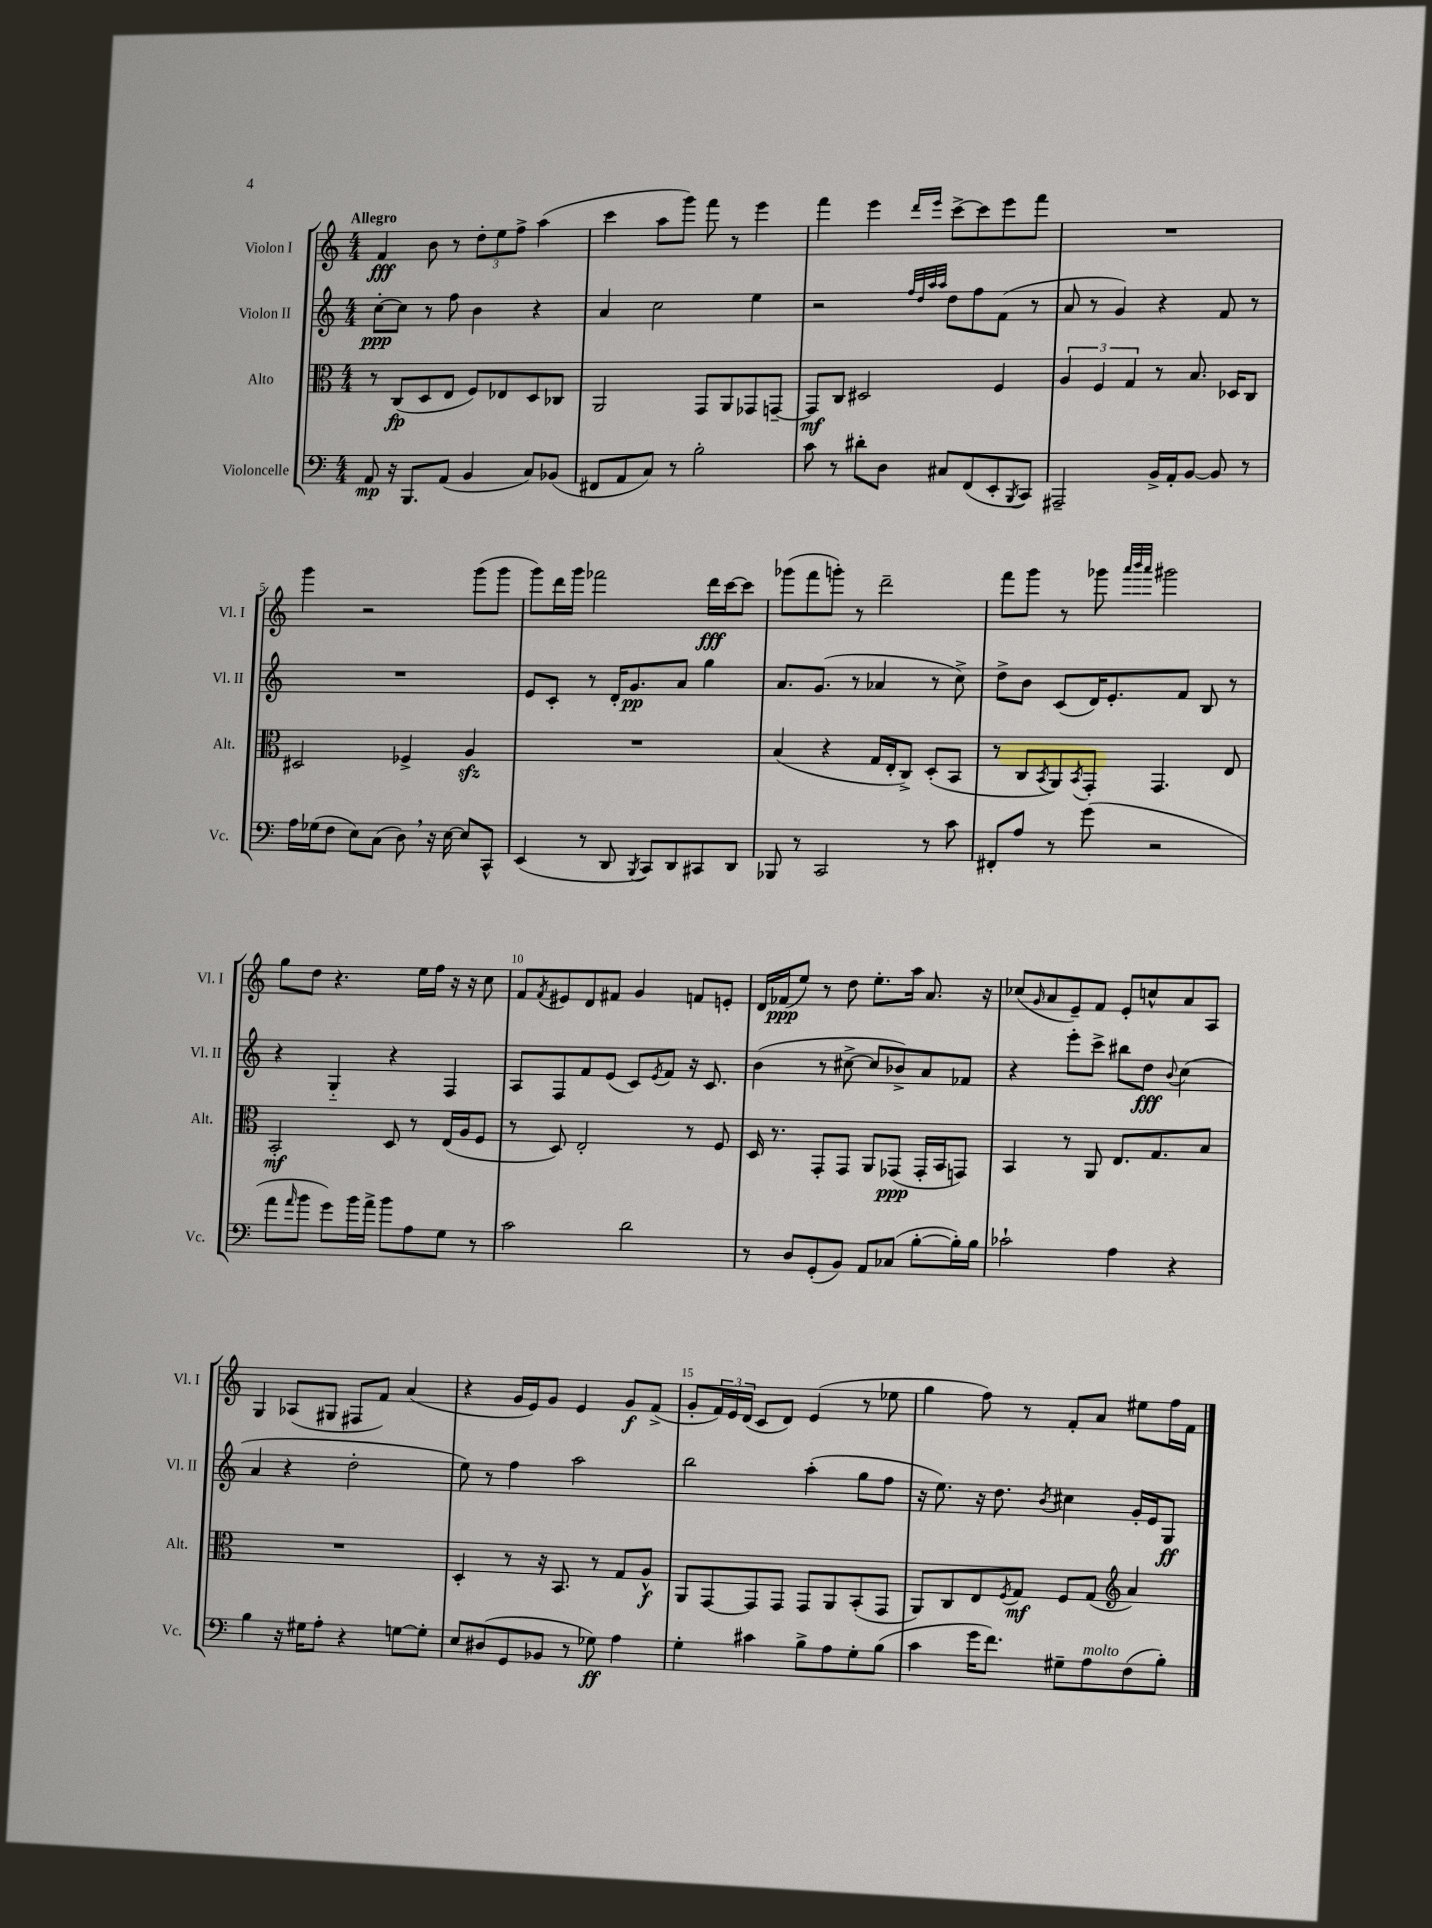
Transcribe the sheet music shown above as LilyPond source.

<<
\new StaffGroup <<
\new Staff = "s0" \with { instrumentName = "Violon I" shortInstrumentName = "Vl. I" } {
    \clef treble \key c \major \numericTimeSignature \time 4/4 \tempo "Allegro"
    f'4\fff b'8 r8 \tuplet 3/2 { d''8-. e''8 f''8-> } a''4( |
    c'''4 a''8 g'''8) f'''8 r8 e'''4 |
    f'''4 e'''4 \grace { d'''16 e'''16 } c'''8~-> c'''8 e'''8 f'''8 |
    R1 |
    g'''4 r2 g'''8( g'''8 |
    g'''8) d'''16 g'''16 fes'''2 d'''16\fff c'''16~ c'''8 |
    ges'''8( f'''8 g'''8-.) r8 d'''2-- |
    f'''8 g'''8 r8 ges'''8 \grace { a'''32 b'''32 a'''32 } gis'''2 |
    g''8 d''8 r4. e''16 f''16 r16 r16 c''8 |
    f'8 \acciaccatura { f'8 } eis'8 d'8 fis'8 g'4 f'8 e'8-. |
    d'16 fes'16\ppp( e''8) r8 d''8 e''8.-. a''16 a'8. r16 |
    ces''8( \grace { g'16 } a'8 e'8--) f'8 e'8-. c''8-^ a'8 a8 |
    g4 aes8( gis8 fis8 f'8) a'4( |
    r4 g'16 e'16) g'8 e'4 g'8\f f'8->( |
    g'8-. \tuplet 3/2 { f'16) e'16 d'16( } c'8 d'8) e'4( r8 ees''8 |
    g''4 f''8) r8 f'8-. a'8 eis''8 f''16 f'16 \bar "|." |
}
\new Staff = "s1" \with { instrumentName = "Violon II" shortInstrumentName = "Vl. II" } {
    \clef treble \key c \major \numericTimeSignature \time 4/4
    c''8~-.\ppp c''8 r8 f''8 b'4 r4 |
    a'4 c''2 e''4 |
    r2 \grace { f''32 d''32 a''32 a''32 } d''8 f''8 f'8( r8 |
    a'8 r8 g'4) r4 f'8 r8 |
    R1 |
    e'8 c'8-. r8 d'16-. g'8.\pp a'8 g''4 |
    a'8. g'8.( r8 aes'4 r8 c''8->) |
    d''8-> b'8 c'8( d'16) e'8.-. f'8 b8 r8 |
    r4 g4-_ r4 f4 |
    a8 f8 f'8 e'8( c'8) \acciaccatura { e'8 } f'8 r16 c'8. |
    b'4( r8 cis''8~-> cis''8 bes'8->) a'8 fes'8 |
    r4 e'''8-. c'''8-> bis''8 d''8\fff \appoggiatura { b'8 } c''4( |
    a'4 r4 d''2-. |
    e''8) r8 f''4 a''2 |
    b''2 a''4-.( g''8 f''8 |
    r16 e''8.) r16 d''8. \acciaccatura { b'8 } cis''4 g'16-. e'16 g8\ff \bar "|." |
}
\new Staff = "s2" \with { instrumentName = "Alto" shortInstrumentName = "Alt." } {
    \clef alto \key c \major \numericTimeSignature \time 4/4
    r8 c8\fp( d8 e8 f8) ees8 d8 ces8 |
    a,2 g,8 a,8 ges,8 g,8~-- |
    g,8\mf c8 dis2 f4 |
    \tuplet 3/2 { a4 f4 g4 } r8 b8. des16 c8 |
    dis2 fes4-> a4\sfz |
    R1 |
    b4( r4 g16 e16-. c8->) d8-.( b,8 |
    r8 c8 \acciaccatura { b,8 } a,8) \acciaccatura { b,8 } g,8-. g,4. e8 |
    b,2-.\mf d8 r8 e16( a16 f8 |
    r8 d8) e2-. r8 f8 |
    d16 r8. g,8-. g,8 a,8 ges,8\ppp( ges,16-. b,16 g,8) |
    b,4 r8 a,8 e8. g8. b8 |
    R1 |
    d4-. r8 r16 b,8. r8 g8 a8-^\f |
    a,8 g,8~ g,8 g,8 g,8 a,8 b,8-.( g,8 |
    a,8) c8 e8 \acciaccatura { f8 } g8\mf f8 g8( \clef treble a'4) \bar "|." |
}
\new Staff = "s3" \with { instrumentName = "Violoncelle" shortInstrumentName = "Vc." } {
    \clef bass \key c \major \numericTimeSignature \time 4/4
    a,8\mp r16 b,,8. a,8( b,4 c8) bes,8( |
    fis,8 a,8 c8) r8 b2-. |
    c'8 r8 dis'8-. d8 cis8 f,8( e,8-. \acciaccatura { b,,8 } c,8) |
    ais,,2-- b,16-> a,16-. b,8~ b,8 r8 |
    a16 ges16( f8 e8) c8( d8) \breathe r16 e16~ e8 c,8-^ |
    e,4( r8 d,8 \acciaccatura { b,,8 } c,8) d,8 cis,8 d,8 |
    bes,,8 r8 c,2 r8 c'8 |
    fis,8-. a8 r8 g'8( r2 |
    a'8 \grace { a'16 } b'8 g'8) b'16 a'16-> b'8 a8 g8 r8 |
    c'2 d'2 |
    r8 d8 g,8-.( b,8) a,8 ces8( b8~-. b16-.) b16 |
    ces'2-! a4 r4 |
    b4 r16 gis16 a8-. r4 g8~ g8-. |
    e8 dis8( g,8 bes,8 r8 ges8\ff) a4 |
    g4-. cis'4 b8-> a8 g8-. b8( |
    c'4 g'16 f'8.) gis8-- a8^\markup { \italic "molto" } f8( b8-.) \bar "|." |
}
>>
>>
\layout { \context { \Score \override BarNumber.break-visibility = ##(#f #t #t) barNumberVisibility = #(every-nth-bar-number-visible 5) } }
